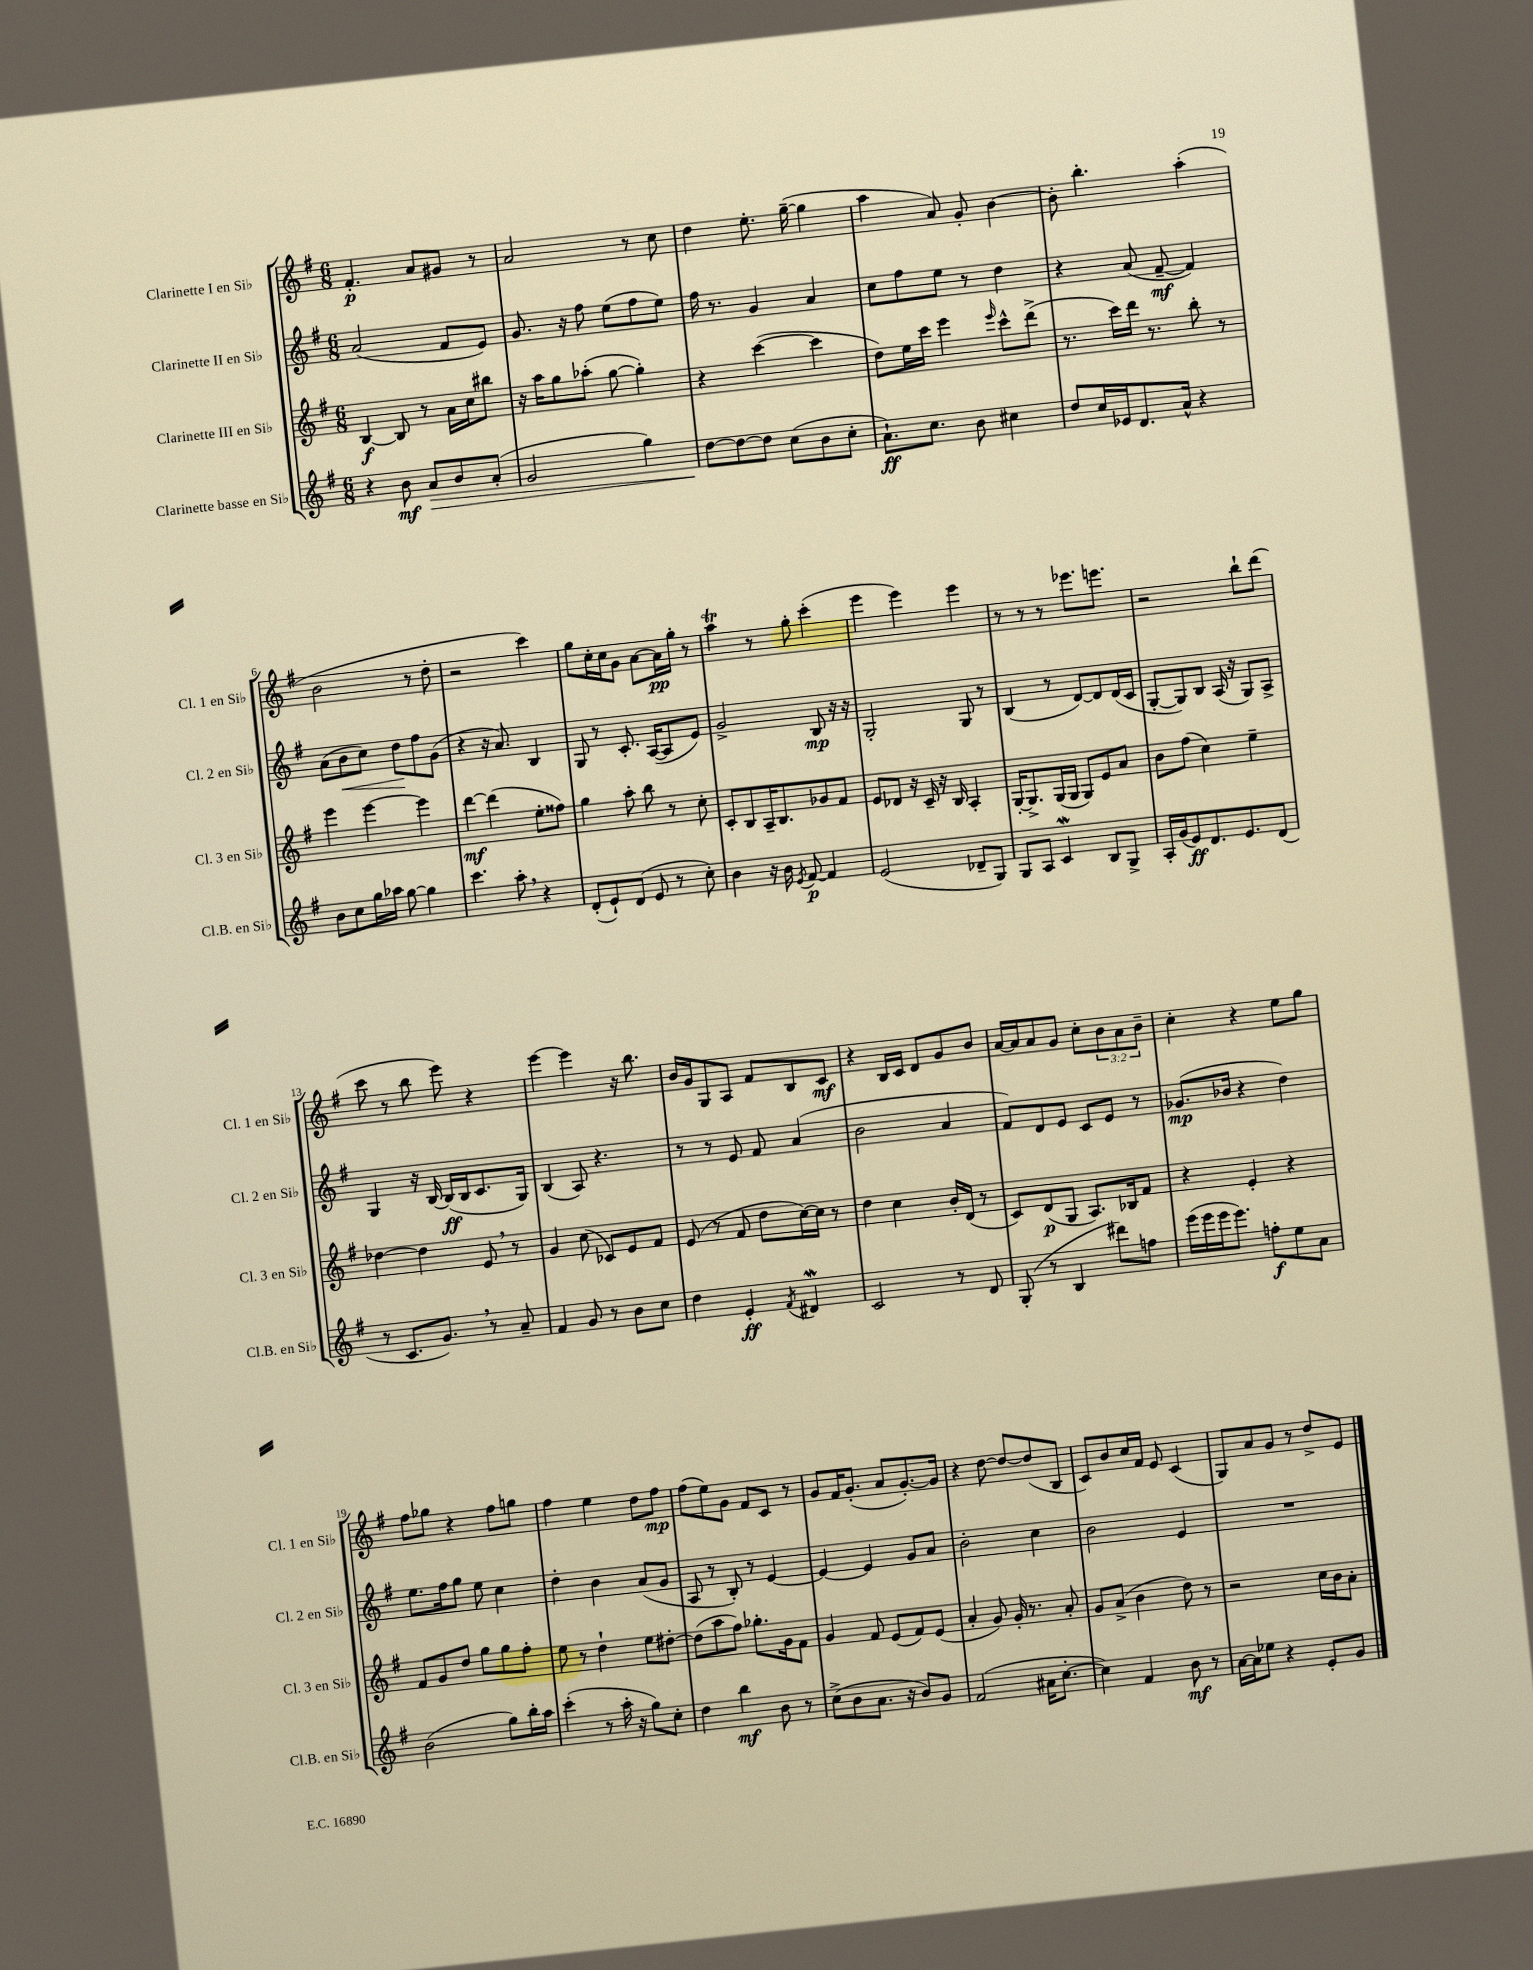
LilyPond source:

<<
\new StaffGroup <<
\new Staff = "s0" \with { instrumentName = "Clarinette I en Sib" shortInstrumentName = "Cl. 1 en Sib" } {
    \clef treble \key g \major \numericTimeSignature \time 6/8 \override Staff.TupletNumber.text = #tuplet-number::calc-fraction-text
    fis'4.-.\p a'8 gis'8 r8 |
    a'2 r8 c''8 |
    d''4 e''8.-. g''16~--( g''4 |
    a''4 a'8) g'8-. b'4~ |
    b'8-. b''4.-. a''4-.( |
    b'2 r8 d''8-. |
    r2 c'''4) |
    g''8 c''16-. c''16 g'8 a'8~ a'16\pp g''16-. r8 |
    a''4\trill r8 g''8-. c'''4-.( |
    e'''4 e'''4) e'''4 |
    r8 r8 r8 ees'''8. e'''8. |
    r2 b''8-! d'''8( |
    c'''8 r8 b''8 e'''8) r4 |
    e'''4~ e'''4 r16 b''8. |
    b'16 g'16 g8 a8 fis'8 b8 c'8\mf |
    r4 b16 c'16 d'8 g'8 b'8 |
    a'16~ a'16 a'8 g'8 c''8-. \tuplet 3/2 { b'8 a'8 b'8-- } |
    c''4-. r4 e''8 g''8 |
    fis''8 ges''8 r4 fis''8 g''8 |
    fis''4 e''4 d''8 fis''8\mp |
    fis''8( e''8) g'8 fis'8 c'8 r8 |
    g'8 fis'16 g'8.-.( a'8 g'8.~-.) g'16 |
    r4 d''8~ d''8~ d''8( b8 |
    c'8) b'8 c''16 fis'16 e'8 c'4( |
    g8) a'8 g'8 r8 d''8-> e'8 \bar "|." |
}
\new Staff = "s1" \with { instrumentName = "Clarinette II en Sib" shortInstrumentName = "Cl. 2 en Sib" } {
    \clef treble \key g \major \numericTimeSignature \time 6/8
    a'2( fis'8 e'8) |
    g'8. r16 fis''8 e''8( fis''8 e''8) |
    fis''16 r8. g'4 a'4 |
    c''8 fis''8 e''8 r8 d''4 |
    r4 a'8( fis'8~--\mf fis'4) |
    a'8( b'8\< c''8) d''8\! fis''8 g'8( |
    r4 r16 a'8.) b4 |
    g8 r8 c'8.-. a16~( a8 e'8) |
    g'2-> b8\mp r16 r16 |
    g2-. g8 r8 |
    b4( r8 d'8~) d'8 d'16( c'16 |
    g8~-. g8) b8 a16( r16 g8) a8-> |
    g4 r16 b16~ b16\ff( b16 c'8. g16) |
    b4( a8) r4. |
    r8 r8 e'8 fis'8 a'4( |
    b'2 a'4 |
    fis'8) d'8 e'8 c'8 e'8 r8 |
    ges'8.\mp( bes'16 r4 d''4) |
    e''8. fis''16 g''8 e''8 c''4 |
    d''4-. b'4 a'8( g'8 |
    a8 r8 b8-.) r8 e'4~ |
    e'4~ e'4 g'8 a'8 |
    b'2-. c''4 |
    b'2 e'4 |
    R2. \bar "|." |
}
\new Staff = "s2" \with { instrumentName = "Clarinette III en Sib" shortInstrumentName = "Cl. 3 en Sib" } {
    \clef treble \key g \major \numericTimeSignature \time 6/8
    b4~\f b8 r8 a'16 c''16 bis''8 |
    r16 a''16 g''8 aes''8-.( g''8~ g''4-.) |
    r4 c'''4~( c'''4 |
    d''8) e''16 c'''16 e'''4 \grace { e'''16 } c'''8-^ d'''8->( |
    r8. c'''16) d'''16 r8. b''8-. r8 |
    e'''4 e'''4~ e'''4 |
    d'''4~\mf d'''4( e''8-. fisis''8) |
    g''4 a''8-. b''8 r8 c''8-. |
    c'8-. b8 a16-- b8. ges'8 fis'8 |
    e'8 des'8 r16 c'16-- r16 b16 a4-. |
    g16~-. g8.-> g16( g16 g8) e'8 a'8 |
    b'8 fis''8( c''4) e''4-- |
    des''4~ des''4 e'8 \breathe r8 |
    g'4 c''8( ces'8) e'8 fis'8 |
    e'8( r8 fis'8 d''8 c''16~) c''16 r8 |
    d''4 c''4 b'16-. d'16( r8 |
    c'8) d'8\p( g8 a8.) bes16 fis'8 |
    r4 e'4-. r4 |
    fis'8 g'8 d''8 g''8 g''8 fis''8-. |
    e''8 r8 d''4-! e''8 dis''8~-. |
    dis''8( a''8 fis''8) ges''8.-. g'16 fis'8 |
    g'4 fis'8 e'8( fis'8) e'8( |
    a'4-. g'8) g'16-. r8. a'8-. |
    g'8 a'8->( b'4 d''8) r8 |
    r2 c''16 b'16 a'8-. \bar "|." |
}
\new Staff = "s3" \with { instrumentName = "Clarinette basse en Sib" shortInstrumentName = "Cl.B. en Sib" } {
    \clef treble \key g \major \numericTimeSignature \time 6/8
    r4 b'8\mf a'8\> b'8 a'8-.( |
    g'2 g''4) |
    d''8~\! d''8~ d''8 c''8( b'8 c''8-. |
    a'8.-!\ff) c''8. b'8 cis''4 |
    d''8 c''16 ees'16 d'8. a'16-^ r4 |
    b'8 c''8 g''16 aes''16 g''8~ g''4 |
    c'''4. a''8-. \breathe r4 |
    d'8-.( e'8-!) d'8( e'8 r8 c''8-.) |
    b'4 r16 b'16 \acciaccatura { e'8 } fis'8~\p fis'4 |
    e'2( des'8-- g8) |
    g8 a8 c'4\mordent b8 g8-> |
    a16-. g'16( e'8\ff) d'8. e'8. d'8( |
    r8 c'8. g'8.) \breathe r8 a'8-- |
    fis'4 g'8 r8 b'8 c''8 |
    d''4 e'4-.\ff \acciaccatura { fis'8 } dis'4\mordent |
    c'2 r8 d'8 |
    g8-.( r8 b4 dis'''8) f''8 |
    e'''16( e'''16 e'''16 e'''8.) f''8-.\f e''8 a'8 |
    b'2( g''8) b''16-. a''16 |
    c'''4-.( r8 a''16-. r16 g''8) c''8-. |
    d''4 b''4\mf b'8 r8 |
    c''8->( b'8 a'8. r16 b'8) g'8 |
    fis'2( ais'16 c''8.~-. |
    c''4) fis'4 b'8\mf r8 |
    a'16~ a'16 ees''8 r4 e'8-. g'8 \bar "|." |
}
>>
>>
